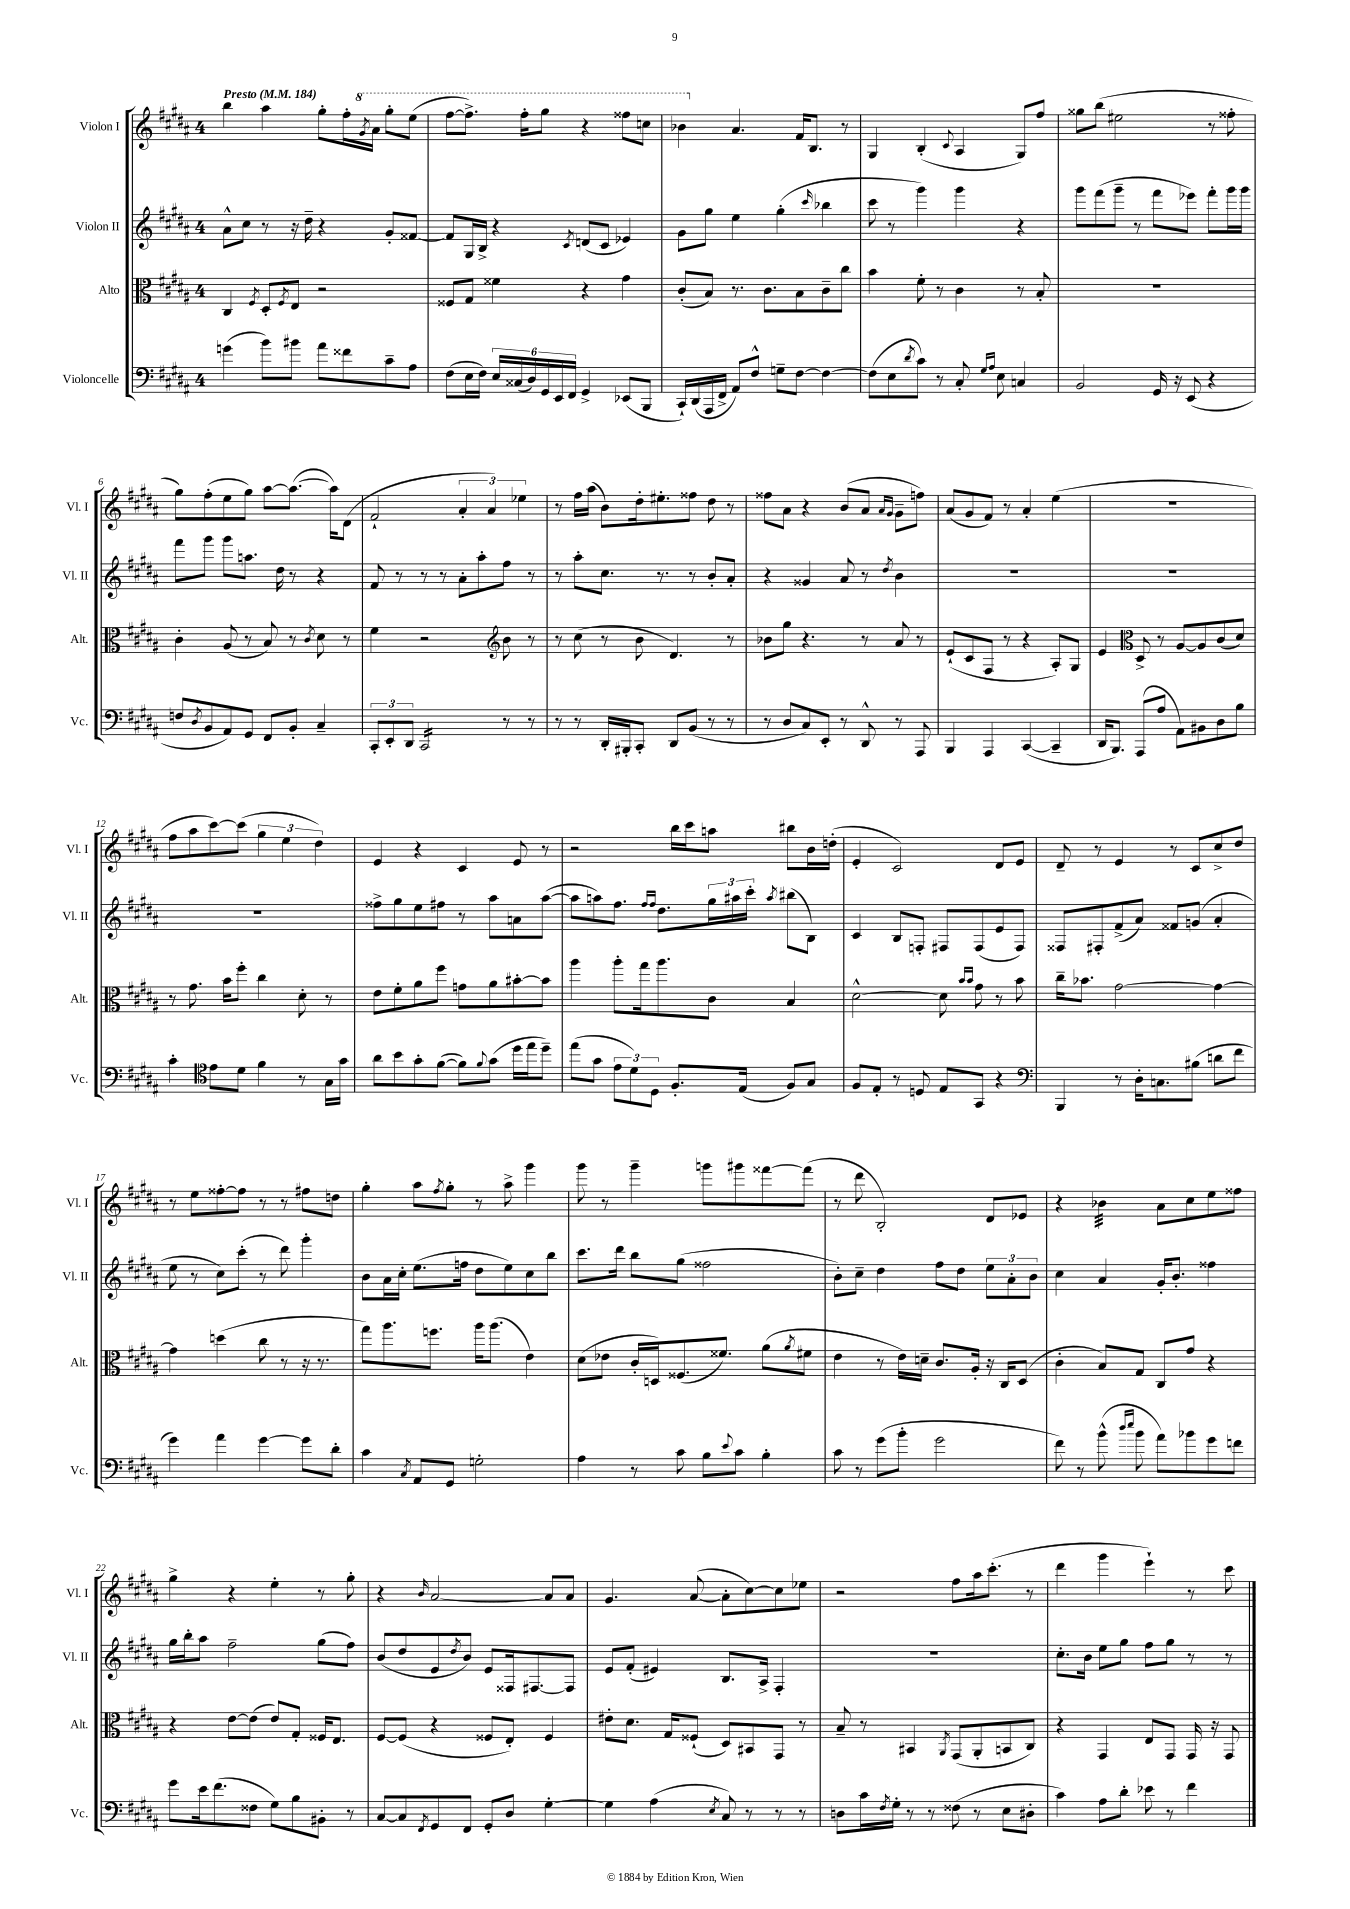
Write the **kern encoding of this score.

**kern	**kern	**kern	**kern
*staff4	*staff3	*staff2	*staff1
*clefF4	*clefC3	*clefG2	*clefG2
*k[f#c#g#d#a#]	*k[f#c#g#d#a#]	*k[f#c#g#d#a#]	*k[f#c#g#d#a#]
*M4/4	*M4/4	*M4/4	*M4/4
*MM184	*MM184	*MM184	*MM184
(4g	4C#	8a#^^	4bb
.	.	8cc#	.
.	8qF#	.	.
8b)	8D#'	8r	4aa#
.	8qF#	.	.
8b#	8E	16r	.
.	.	16dd#~	.
8a#	2r	4r	8gg#'
8f##	.	.	16ff#'
.	.	.	8qgg#
.	.	.	16aa#
8c#~	.	8g#'	8ggg#'
8A#	.	[8f##	(8eee
=	=	=	=
(8F#	8F##	8f##]	[8fff#
16E	8G#	16G#	8.fff#^])
16F#)	.	16B^	.
24E	4f##	4r	.
(24C##	.	.	.
.	.	.	16fff#'
24D#)	.	.	.
24GG#	.	.	8ggg#
24EE	.	.	.
24FF#	.	.	.
.	.	8qc#	.
4GG#^	4r	(8d	4r
.	.	8c#	.
(8EE-	4g#	4e-)	8fff##
8BBB	.	.	8ccc
=	=	=	=
16CC#`)	(8c#'	8g#	4bb-
(16DD#	.	.	.
16AAA#	8B)	8gg#	.
16FF#^	.	.	.
8AA#)	8.r	4ee	4.a#
8F#^^	.	.	.
.	8.c#	.	.
8G~	.	(4gg#'	.
[8F#	8B	.	16f#
.	.	.	8.B
.	.	16qqccc#	.
4F#_	8c#~	4bb-	.
.	8cc#	.	8r
=	=	=	=
(8F#]	4b	8ccc#	4G#
8E	.	8r	.
8qd#	.	.	.
8c#)	8f#'	4ggg#)	(4B'
8r	8r	.	.
.	.	.	8qqc#
8C#'	4c#	4ggg#	4A#
16qqG#	.	.	.
16qqA#	.	.	.
8E	.	.	.
4C	8r	4r	8G#)
.	8B'	.	8ff#
=	=	=	=
2BB	1r	8ggg#	8gg##
.	.	(8fff#	(8bb
.	.	8ggg#~	2ee#
.	.	8r	.
16GG#	.	8fff#	.
16r	.	.	.
(8EE	.	8eee-)	.
4r	.	8fff#'	8r
.	.	16ggg#	8ff##'
.	.	16ggg#	.
=	=	=	=
8F	4c#'	8fff#	8gg#)
8qD#	.	.	.
8BB	.	8ggg#	(8ff#'
8AA#)	(8A#	8ggg#	8ee
8GG#	8r	8.aa	8gg#)
8FF#	8B)	.	[8aa#
.	.	16dd#	.
8BB'	8r	8r	(8.aa#_
.	8qc#	.	.
4C#~	8d#	4r	.
.	.	.	16aa#])
.	8r	.	(8d#
=	=	=	=
12CC#'	4f#	8f#	2f#`
12EE'	.	.	.
.	.	8r	.
12DD#	.	.	.
2CC#	2r	8r	.
.	.	8r	.
.	.	8a#'	6a#'
.	.	8aa#'	.
.	.	.	6a#)
*	*clefG2	*	*
8r	8b	8ff#	.
.	.	.	6ee-
8r	8r	8r	.
=	=	=	=
8r	8r	8r	8r
8r	(8cc#	8aa#'	16ff#
.	.	.	(16aa#
16DD#'	8r	8.cc#	8b)
16BBB#'	.	.	.
8CC#'	8b	.	16dd#'
.	.	8.r	8.ee#'
8DD#	4.d#)	.	.
(8BB	.	8r	8ff##
8r	.	8b'	8dd#
8r	8r	8a#'	8r
=	=	=	=
8r	8b-	4r	8ff##
8D#	8gg#	.	8a#
8C#)	4.r	4g##	4r
8EE'	.	.	.
8r	.	8a#	(8b
8DD#^^	8r	8r	8a#
.	.	.	16qqa#
.	.	8qdd#	16qqg#
8r	8a#	4b	8g#~
8AAA#	8r	.	8ff)
=	=	=	=
4BBB	(8e`	1r	(8a#
.	8c#	.	8g#
4AAA#	8F#	.	8f#)
.	8r	.	8r
([4CC#	4r	.	4a#'
4CC#~]	8A#')	.	(4ee
.	8G#	.	.
=	=	=	=
16DD#	4e	1r	1r
8.BBB)	.	.	.
*	*clefC3	*	*
(8AAA#	8D#^	.	.
8A#	8r	.	.
8AA#)	[8A#	.	.
8BB#	8A#]	.	.
8D#	(8c#	.	.
8B	8d#)	.	.
=	=	=	=
4c#'	8r	1r	8ff#
.	8.g#	.	8aa#
*clefC4	*	*	*
8e	.	.	[8ccc#)
.	16b	.	.
8d#	8ff#'	.	(8ccc#]
4f#	4cc#	.	6gg#
.	.	.	6ee
8r	8d#'	.	.
.	.	.	6dd#)
16G#	8r	.	.
16g#	.	.	.
=	=	=	=
8a#	8e	8ff##^	4e
8b	8f#'	8gg#	.
8g#'	8a#	8ee	4r
([8f#	8ff#	8ff#	.
8f#])	8g	8r	4c#
8qqf#	.	.	.
(8g#	8a#	8aa#	.
16dd#	[8b#'	8a	8e
16ee	.	.	.
8dd#~)	8b#]	([8aa#	8r
=	=	=	=
(8ee	4aa#	8aa#]	2r
8g#	.	8aa)	.
12e	8aa#'	8.ff#	.
12d#)	.	.	.
.	16gg#	.	.
12D#	.	.	.
.	.	16qqff#	.
.	.	16qqff#	.
.	8.aa#	8.dd#	.
8.F#'	.	.	16bb
.	.	.	16ccc#
.	8c#	24gg#	8aa
.	.	24aa#	.
(16E	.	.	.
.	.	24ccc#'	.
.	.	8qaa#	.
8F#)	4B	(8bb#	8bb#
8G#	.	8B)	16b
.	.	.	(16dd'
=	=	=	=
8F#	[2d#^^	4c#	4e'
8E'	.	.	.
8r	.	8B	2c#)
8D	.	8F'	.
8E	8d#]	8F#	.
.	16qqb	.	.
.	16qqb	.	.
8GG#	8g#	(8F#	.
4r	8r	8e	8d#
.	8b	8F#)	8e
=	=	=	=
*clefF4	*	*	*
4BBB	16cc#~	8F##	8d#~
.	8.b-	.	.
.	.	8F#'	8r
8r	[2g#	(8f#^	4e
16D#'	.	8a#)	.
8.C	.	.	.
.	.	8f##	8r
(8B#	.	(8g	8c#
8d	4g#_	4a#'	8cc#^
8f#	.	.	8dd#
=	=	=	=
4g#)	4g#]	8ee	8r
.	.	8r	8ee
4a#	(4dd	8cc#)	[8ff##'
.	.	(8ccc#'	8ff##]
[4g#	8cc#	8r	8r
.	8r	8ddd#)	8r
8g#]	16r	4ggg#'	8ff#
.	8.r	.	.
8d#'	.	.	8dd
=	=	=	=
4c#	8gg#)	8b	4gg#'
.	8.aa#	16a#	.
.	.	16cc#'	.
8qC#	.	.	.
8AA#	.	(8.ee	8aa#
.	8.ff	.	.
.	.	.	8qff#
8GG#	.	.	8gg#'
.	.	16ff	.
2G'	16aa#	8dd#	8r
.	(8.aa#	.	.
.	.	8ee)	8aa#^
.	4e)	8cc#	4ggg#
.	.	8bb	.
=	=	=	=
4A#	(8d#	8.ccc#	8ggg#
.	8e-	.	8r
.	.	16ddd#	.
8r	16c#'	8bb	4ggg#~
.	16D)	.	.
8c#	(8.F##	(8gg#	.
8B	.	2ff##	8ggg
.	8.f##)	.	.
8qqe	.	.	.
8c#	.	.	8ggg#
4B'	(8a#	.	[8fff##
.	8qa#	.	.
.	8f#	.	(8fff##]
=	=	=	=
8c#	4e	8b')	8r
8r	.	8cc#~	8ddd#
(8g#	8r	4dd#	2B')
8b'	16e)	.	.
.	16d~	.	.
2g#	8.c#	8ff#	.
.	.	8dd#	.
.	16A#'	.	.
.	16r	12ee	8d#
.	16C#	.	.
.	.	12a#'	.
.	(8D#	.	8e-
.	.	12b	.
=	=	=	=
8f#)	4c#'	4cc#	4r
8r	.	.	.
(8b^^	8B)	4a#	4b-
16qqdd#	.	.	.
16qqee	.	.	.
8b	8G#	.	.
8a#)	8C#	16g#'	8a#
.	.	8.b'	.
8b-	8g#	.	8cc#
8g#	4r	4ff##	8ee
8f	.	.	8ff##
=	=	=	=
8g#	4r	16gg#	4gg#^
.	.	16bb'	.
16e	.	8aa#	.
(8.f#	.	.	.
.	[8e	2ff#~	4r
8F##	(8e]	.	.
8G#)	8e)	.	4ee'
8B	8G#'	.	.
8BB#'	16F##	(8gg#	8r
.	8.E	.	.
8r	.	8ff#)	8gg#'
=	=	=	=
[8C#	[8F#	(8b	4r
8C#]	(8F#]	8dd#	.
8qFF#	.	.	16qqb
8GG#	4r	8e	[2a#
.	.	8qdd#	.
8FF#	.	8b)	.
8GG#'	8F##	8e	.
8D#	8E')	16F##	.
.	.	[8.F#	.
[4G#'	4F##	.	8a#]
.	.	8F#]	8a#
=	=	=	=
4G#]	8e#'	8e	4.g#
.	8.d#	(8f#'	.
(4A#	.	4e#)	.
.	16G#	.	.
.	(8F##`	.	([8a#
8qE	.	.	.
8C#)	8D#)	8.B	8a#']
8r	8BB#	.	[8cc#)
.	.	16A#^	.
8r	8GG#	4F#'	8cc#]
8r	8r	.	8ee-
=	=	=	=
8D	8B~	1r	2r
16c#	8r	.	.
8qF#	.	.	.
16G#'	.	.	.
8r	4BB#	.	.
8r	.	.	.
.	8qAA#	.	.
(8F##	(8GG#	.	8ff#
8r	8AA#'	.	16aa#
.	.	.	(8.ccc#'
8E	8BB	.	.
8D#'	8C#)	.	8r
=	=	=	=
4c#)	4r	8.cc#'	4ddd#
.	.	16b	.
8A#	4GG#	8ee	4ggg#
8d#'	.	8gg#	.
8e-	8E	8ff#	4eee`)
8r	8GG#	8gg#	.
4f#	16GG#	8r	8r
.	16r	.	.
.	8GG#	8r	8ccc#
==	==	==	==
*-	*-	*-	*-
